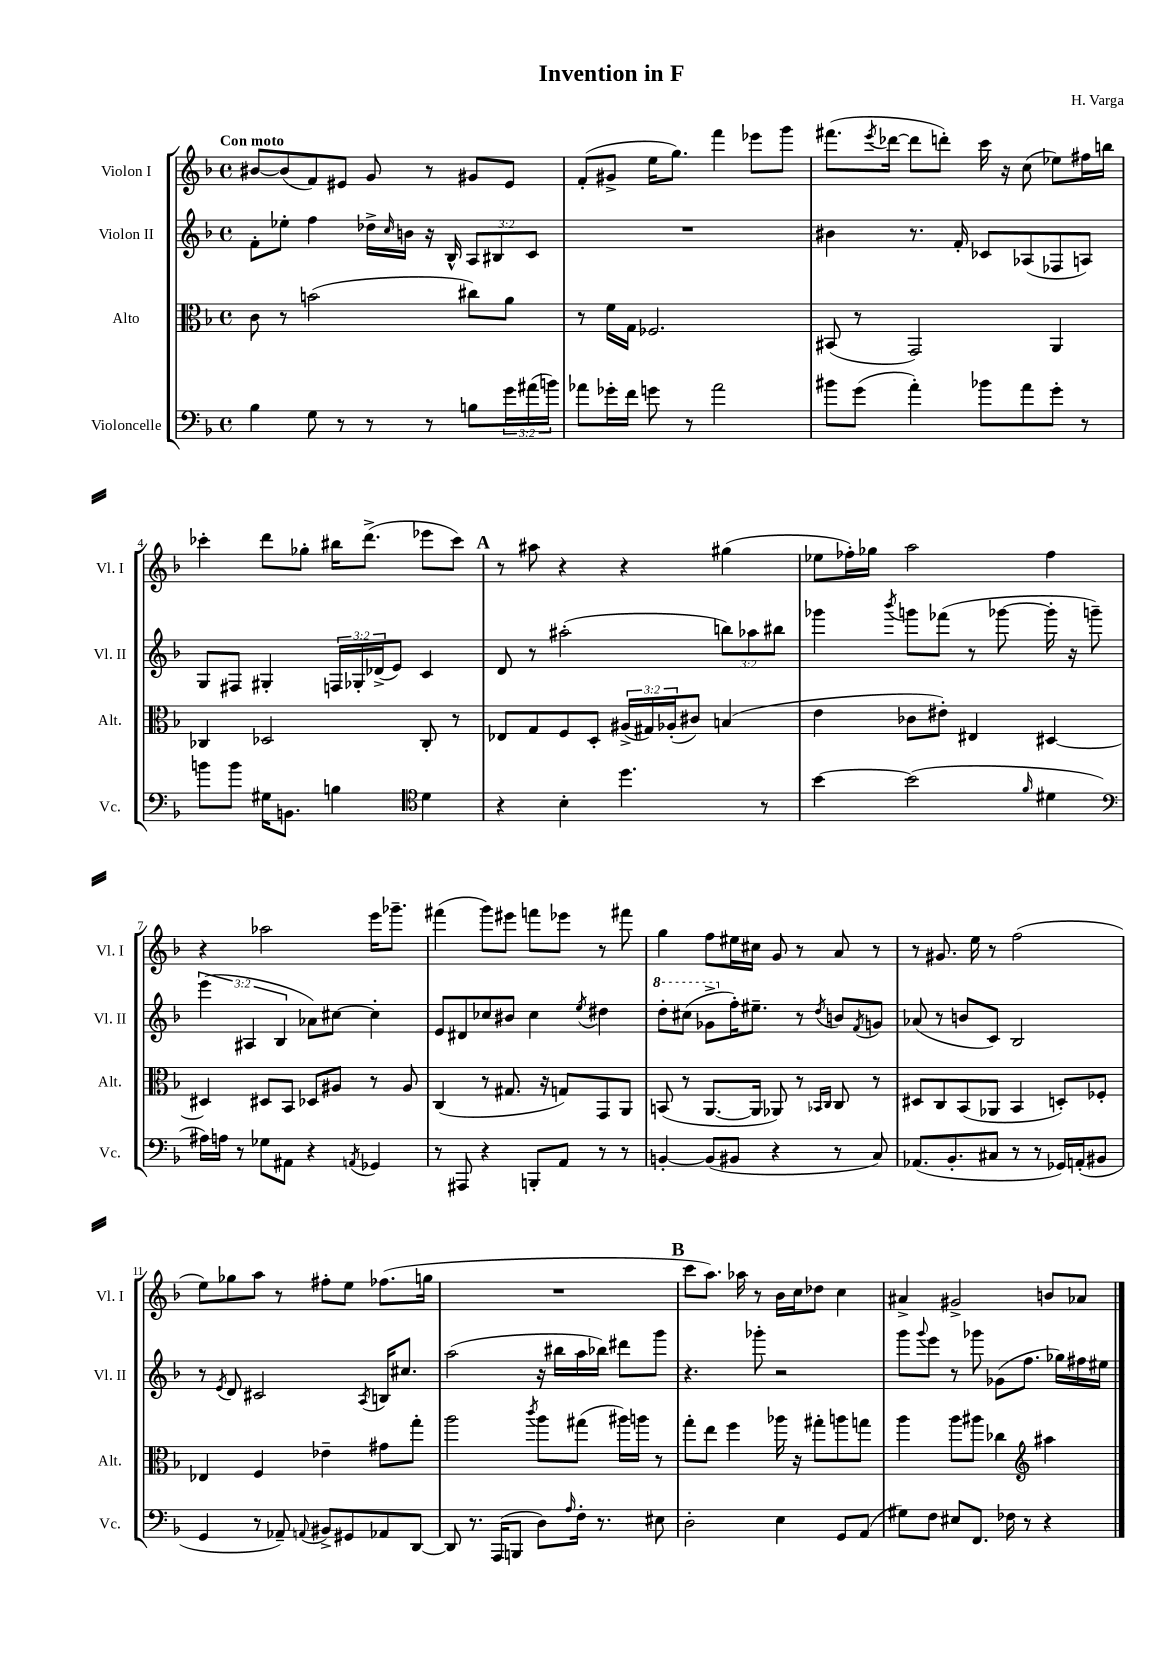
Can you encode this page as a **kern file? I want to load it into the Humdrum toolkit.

**kern	**kern	**kern	**kern
*part4	*part3	*part2	*part1
*staff4	*staff3	*staff2	*staff1
*I"Violoncelle	*I"Alto	*I"Violon II	*I"Violon I
*I'Vc.	*I'Alt.	*I'Vl. II	*I'Vl. I
*clefF4	*clefC3	*clefG2	*clefG2
*k[b-]	*k[b-]	*k[b-]	*k[b-]
*M4/4	*M4/4	*M4/4	*M4/4
*met(c)	*met(c)	*met(c)	*met(c)
=1	=1	=1	=1
!	!	!	!LO:TX:a:B:t=Con moto
4B-\	8c\	8f'\L	[8b#X/L
.	8r	8ee-X'\J	(8b#/]
8G\	(2bn\	4ff\	8f/)
8r	.	.	8e#X/J
8r	.	16dd-X^\LL	8g/
.	.	16qqcc/	.
.	.	16bn\JJ	.
8r	.	16r	8r
.	.	16B-^^/	.
8Bn\L	8cc#X\L)	12A/L	8g#X/L
.	.	12B#X/	.
24g\L	8a\J	.	8e#/J
(24a#X\	.	12c/J	.
24bn\JJ)	.	.	.
=2	=2	=2	=2
8a-X\L	8r	1r	(8f'/L
16g-X'\L	16f\LL	.	8g#X^/J
16f\JJ	16G\JJ	.	.
8gn\	2.F-X/	.	16ee\KL
.	.	.	8.gg\J)
8r	.	.	.
2a-\	.	.	4fff\
.	.	.	8eee-X\L
.	.	.	8ggg\J
=3	=3	=3	=3
8b#X\L	(8BB#X/	4b#X\	(8.fff#X\L
(8g\J	8r	.	.
.	.	.	8qeee/
.	.	.	[16ddd-X\Jk
4a'\)	2GG/)	8.r	8ddd-\L]
.	.	.	8dddn'\J)
.	.	16f'/	.
8b-X\L	.	8c-X/L	16ccc\
.	.	.	16r
8a\	.	(8A-X/	(8cc\
8g'\J	4AA/	8F-X/	8ee-X\L)
8r	.	8An/J)	16ff#X\L
.	.	.	16bbn\JJ
!!LO:LB:g=z
=4	=4	=4	=4
8bn\L	4C-X/	8G/L	4ccc-X'\
8b\J	.	8F#X/J	.
16G#X\KL	2D-X/	4G#X'/	8ddd\L
8.BBn\J	.	.	.
.	.	.	8gg-X'\J
4Bn\	.	24Fn/LL	16bb#X\KL
.	.	24G-X'/	.
.	.	.	(8.ddd^\J
.	.	(24d-X^/J	.
.	.	8e/J)	.
*clefC4	*	*	*
4d\	8C-'/	4c/	8eee-X\L
.	8r	.	8ccc-\J)
!!LO:REH:place=s1:t=A
=5	=5	=5	=5
4r	8E-X/L	8d/	8r
.	8G/	8r	8aa#X\
4B-'\	8F/	(2aa#X'\	4r
.	8D'/J	.	.
4.dd\	(24A#X^/LL	.	4r
.	24G#X/)	.	.
.	(24A-X'/J	.	.
.	8c#X/J)	.	.
.	(4Bn/	12bbn\L)	(4gg#X\
.	.	12aa-X\	.
8r	.	.	.
.	.	12bb#X\J	.
=6	=6	=6	=6
[4b-\	4e\	4ggg-X\	8ee-X\L
.	.	.	16ff-X'\L)
.	.	.	16gg-X\JJ
.	.	8qbbb-/	.
(2b-\]	8c-X\L	8gggn\L	2aa\
.	8e#X'\J)	(8fff-X\J	.
.	4E#X/	8r	.
.	.	[8ggg-X\	.
16qqf/	.	.	.
4d#X\	[4D#X/	16ggg-'\]	4ff-\
.	.	16r	.
.	.	8gggn~\)	.
!!LO:LB:g=z
=7	=7	=7	=7
*clefF4	*	*	*
16A#X\LL)	4D#X/]	(6eee\	4r
16An\JJ	.	.	.
8r	.	.	.
.	.	6A#X/	.
8G-X\L	8D#X/L	.	2aa-X\
.	.	6B-/	.
8AA#X\J	8BB-/J	.	.
4r	8D-X/L	8a-X\L)	.
.	8A#X/J	[8cc#X\J	.
8qAAn/	.	.	.
4GG-X/	8r	4cc#'\]	16eee\KL
.	.	.	8.ggg-X~\J
.	8A#/	.	.
=8	=8	=8	=8
8r	(4C/	8e/L	(4fff#X\
8AAA#X/	.	8d#X/	.
4r	8r	8cc-X/	8ggg\L)
.	8.G#X/	8b#X/J	8eee#X\J
8BBBn'/L	.	4cc-\	8fffn\L
.	16r	.	.
8AA/J	8Gn/L)	.	8eee-X\J
.	.	8qee/	.
8r	8GG/	4dd#X\	8r
8r	8AA/J	.	8fff#X\
=9	=9	=9	=9
*	*	*8va	*
[4BBn'/	(8BBn/	8ddd'\L	4gg\
.	8r	(8ccc#X\J	.
(8BB/L]	[8.AA/L	8gg-X^\L	8ff\L
*	*	*X8va	*
8BB#X/J	.	16ff'\K)	16ee#X\L
.	16AA/Jk]	8.ee#X~\J	16cc#X\JJ
4r	8AA-X/)	.	8g/
.	8r	8r	8r
.	16qqBB-X/LL	.	.
.	16qqC/JJ	8qdd/	.
8r	8C/	8bn/L	8a/
.	.	8qf/	.
8C/)	8r	8gn/J	8r
=10	=10	=10	=10
(8.AA-X/L	8D#X/L	(8a-X/	8r
.	8C/	8r	8.g#X/
8.BB-'/	.	.	.
.	(8BB-/	8bn/L	.
.	.	.	16ee\
8C#X/J	8AA-X/J	8c/J)	8r
8r	4BB-/	2B-/	(2ff\
8r	.	.	.
16GG-X/LL)	8Dn'/L)	.	.
(16AAn'/J	.	.	.
8BB#X/J	8F-X'/J	.	.
!!LO:LB:g=z
=11	=11	=11	=11
4GG/	4E-X/	8r	8ee\L)
.	.	8qe/	.
.	.	8d/	8gg-X\
8r	4F/	2c#X/	8aa\J
8AA-X~/)	.	.	8r
8qqAAn/	.	.	.
8BB#X^/L	4e-X~\	.	8ff#X'\L
8GG#X/	.	.	8ee\J
.	.	8qA/	.
8AA-X/	8g#X\L	16Bn/KL	(8.ff-X\L
.	.	8.cc#X/J	.
[8DD/J	8gg'\J	.	.
.	.	.	16ggn\Jk
=12	=12	=12	=12
8DD/]	2aa\	(2aa\	1r
8.r	.	.	.
(16AAA/KL	.	.	.
8BBBn/J	.	.	.
.	8qccc/	.	.
8D\L)	8aa\L	16r	.
.	.	16bb#X\LL	.
16qqA/	.	.	.
16F'\Jk	(8gg#X\J	16aa\	.
8.r	.	16bb-X\JJ)	.
.	16aa#X\LL)	8ddd#X\L	.
.	16aan\JJ	.	.
8E#X\	8r	8ggg\J	.
!!LO:REH:place=s1:t=B
=13	=13	=13	=13
2D'\	8gg'\L	4.r	8ccc\L
.	8ee\J	.	8.aa\J)
.	4ff\	.	.
.	.	.	16aa-X\
.	.	8ggg-X'\	8r
4E\	16aa-X\	2r	16b-\LL
.	16r	.	16cc\J
.	8gg#X'\L	.	8dd-X\J
8GG/L	8aan\	.	4cc\
(8AA/J	8ggn\J	.	.
=14	=14	=14	=14
8G#X\L)	4aa\	8ggg\L	4a#X^/
.	.	8qqggg/	.
8F\J	.	8eee\J	.
8E#X/L	8aa\L	8r	2g#X^/
8.FF/J	8aa#X\J	8ggg-X\	.
.	4cc-X\	(8g-X\L	.
16F-X\	.	.	.
8r	.	8.ff\J	.
*	*clefG2	*	*
4r	4aa#X\	.	8bn/L
.	.	16gg-X\LL)	.
.	.	16ff#X\	8a-X/J
.	.	16ee#X\JJ	.
==	==	==	==
*-	*-	*-	*-
